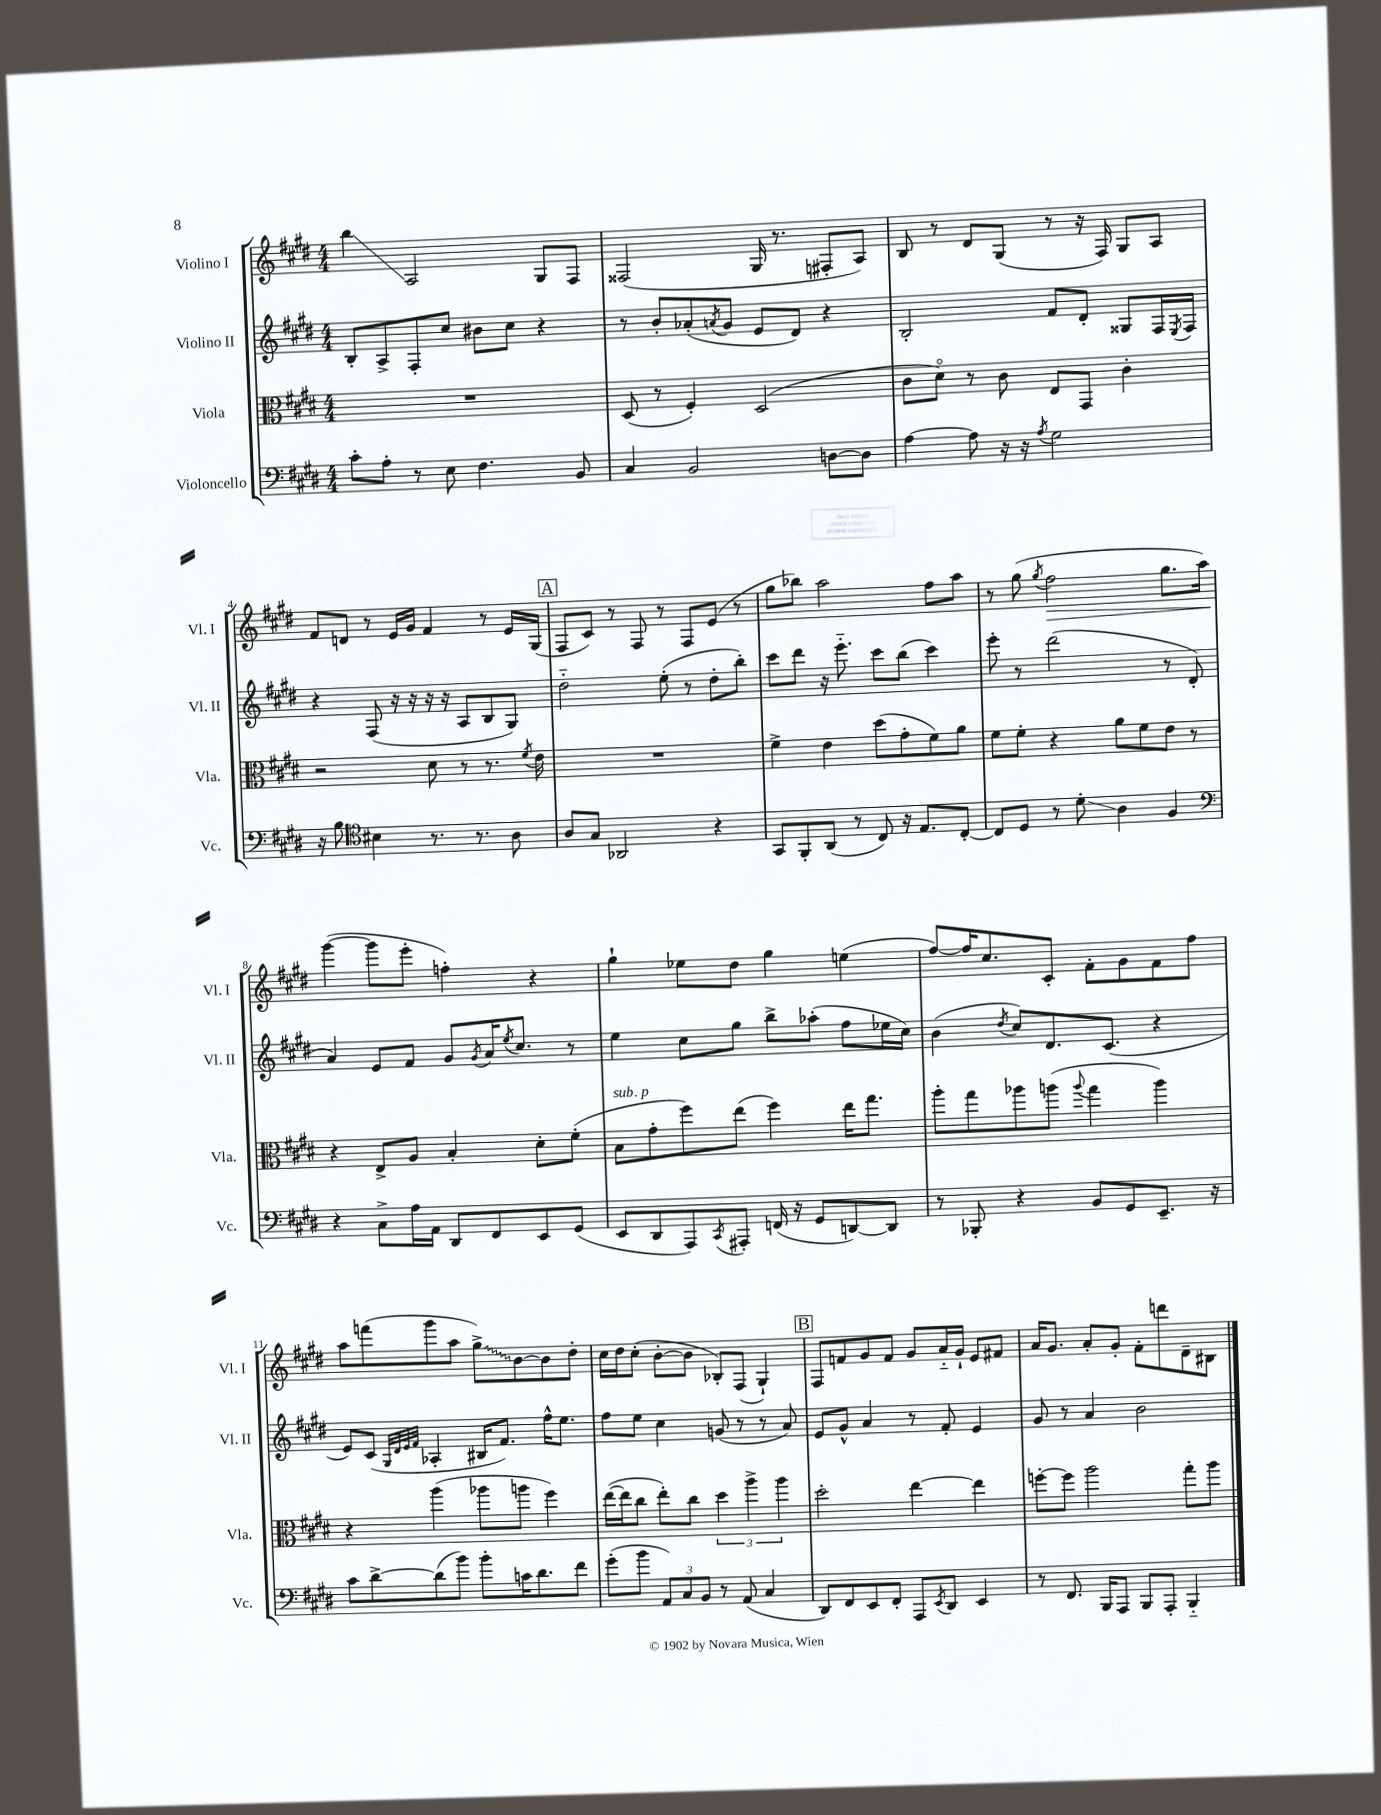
<<
\new StaffGroup <<
\new Staff = "s0" \with { instrumentName = "Violino I" shortInstrumentName = "Vl. I" } {
    \clef treble \key e \major \numericTimeSignature \time 4/4
    b''4\glissando a2 gis8 fis8 |
    fisis2( gis16 r8. fis8-. a8) |
    b8 r8 dis'8 gis8( r8 r16 fis16) gis8 a8 |
    fis'8 d'8 r8 e'16 gis'16 fis'4 r8 e'16 gis16( |
    \mark \markup { \box "A" } fis8 cis'8) r8 fis8 r8 fis8 e'8( r8 |
    gis''8 bes''8) a''2 fis''8 a''8 |
    r8 gis''8( \acciaccatura { gis''8 } fis''2\> gis''8. a''16) |
    gis'''4~\!( gis'''8 e'''8-. f''4-.) r4 |
    gis''4-! ees''8 dis''8 gis''4 e''4( |
    fis''8~) fis''16 cis''8. cis'8-. fis'8-. gis'8 fis'8 fis''8 |
    a''8 f'''8( gis'''8 a''8 \once \override Glissando.style = #'zigzag gis''8->\glissando) b'8~ b'8 dis''8-. |
    cis''16 dis''16 cis''8-.( b'8~-. b'8 bes8-.) fis8( gis4-!) |
    \mark \markup { \box "B" } fis8 f'8 gis'8 f'8 gis'8 a'16-_ gis'16-! e'8 fis'8 |
    a'16 gis'8. a'8-. gis'8-. fis'8-. d'''8 dis'8-- bis8 \bar "|." |
}
\new Staff = "s1" \with { instrumentName = "Violino II" shortInstrumentName = "Vl. II" } {
    \clef treble \key e \major \numericTimeSignature \time 4/4
    b8-. a8-> fis8-. cis''8 bis'8 cis''8 r4 |
    r8 b'8-. aes'8-.( \acciaccatura { a'8 } gis'8 e'8 dis'8) r4 |
    b2-. fis'8 dis'8-. gisis8 fis16 \acciaccatura { e8 } fis16 |
    r4 fis8( r16 r16 r16 r16 a8 b8 gis8) |
    \mark \markup { \box "A" } dis''2-_ e''8-.( r8 dis''8-. b''8-.) |
    cis'''8 dis'''8 r16 e'''8.-_ cis'''8 b''8( cis'''4) |
    e'''8-. r8 dis'''2( r8 dis'8-. |
    a'4) e'8 fis'8 gis'8 \acciaccatura { gis'8 } a'16 \acciaccatura { e''8 } cis''8. r8 |
    e''4 cis''8 gis''8 b''8-> aes''8-.( fis''8 ees''16 cis''16) |
    b'4( \acciaccatura { dis''8 } cis''8) dis'8. cis'8.( r4 |
    e'8) cis'8( \grace { gis32 dis'32 e'32 fis'32 } aes4-. bis16 fis'8.) fis''16-^ e''8. |
    fis''8 e''8 cis''4 g'8( r8 r8 a'8) |
    \mark \markup { \box "B" } e'8 gis'8-^ a'4 r8 fis'8-. e'4 |
    gis'8 r8 a'4 b'2 \bar "|." |
}
\new Staff = "s2" \with { instrumentName = "Viola" shortInstrumentName = "Vla." } {
    \clef alto \key e \major \numericTimeSignature \time 4/4
    R1 |
    dis8( r8 fis4-.) dis2( |
    cis'8 dis'8\flageolet) r8 cis'8 e8 gis,8 cis'4-. |
    r2 dis'8 r8 r8. \acciaccatura { fis'8 } e'16 |
    \mark \markup { \box "A" } R1 |
    fis'4-> e'4 dis''8( gis'8-. fis'8) a'8 |
    fis'8 fis'8-. r4 a'8 fis'8 e'8 r8 |
    r4 e8-> a8 b4-. dis'8-. fis'8-.( |
    b8^\markup { \italic "sub. p" } gis'8-. fis''8) e''8( fis''4) e''16 gis''8. |
    a''8-. gis''8 aes''8 a''8( \appoggiatura { a''8 } gis''4 a''4) |
    r4 a''4( aes''8 a''8 fis''4) |
    e''16~( e''16 cis''8 e''8-.) cis''8 \tuplet 3/2 { dis''4 a''4-> a''4 } |
    \mark \markup { \box "B" } dis''2-. e''4~ e''4 |
    f''8~-. f''8 a''2 gis''8-. a''8 \bar "|." |
}
\new Staff = "s3" \with { instrumentName = "Violoncello" shortInstrumentName = "Vc." } {
    \clef bass \key e \major \numericTimeSignature \time 4/4
    cis'8-. a8-. r8 e8 fis4. b,8 |
    cis4 b,2 d8~ d8 |
    a4~ a8 r16 r16 \acciaccatura { a8 } gis2 |
    r16 b8. \clef tenor bis4 r8. r8. a8 |
    \mark \markup { \box "A" } a8 gis8 aes,2 r4 |
    gis,8 fis,8-. a,8( r8 cis8) r16 e8. cis8~-. |
    cis8 dis8 r8 dis'8-.\glissando a4 fis4 |
    \clef bass r4 cis8-> a16 a,16 dis,8 fis,8 e,8 gis,8( |
    e,8 dis,8 a,,8) \acciaccatura { cis,8 } ais,,8-. f,16( r16 gis,8 d,8~) d,8 |
    r8 bes,,8-. r4 b,8 gis,8 e,8.-- r16 |
    cis'8 dis'8~-> dis'8( b'8) b'8-. c'16 dis'8. fis'8 |
    gis'8-.( b'8 \tuplet 3/2 { a,8) cis8 b,8 } r8 a,8( cis4 |
    \mark \markup { \box "B" } dis,8) fis,8 e,8 fis,8-. a,,8 \acciaccatura { e,8 } dis,8 e,4 |
    r8 fis,8. b,,16 a,,8 b,,8 a,,8-. b,,4-_ \bar "|." |
}
>>
>>
